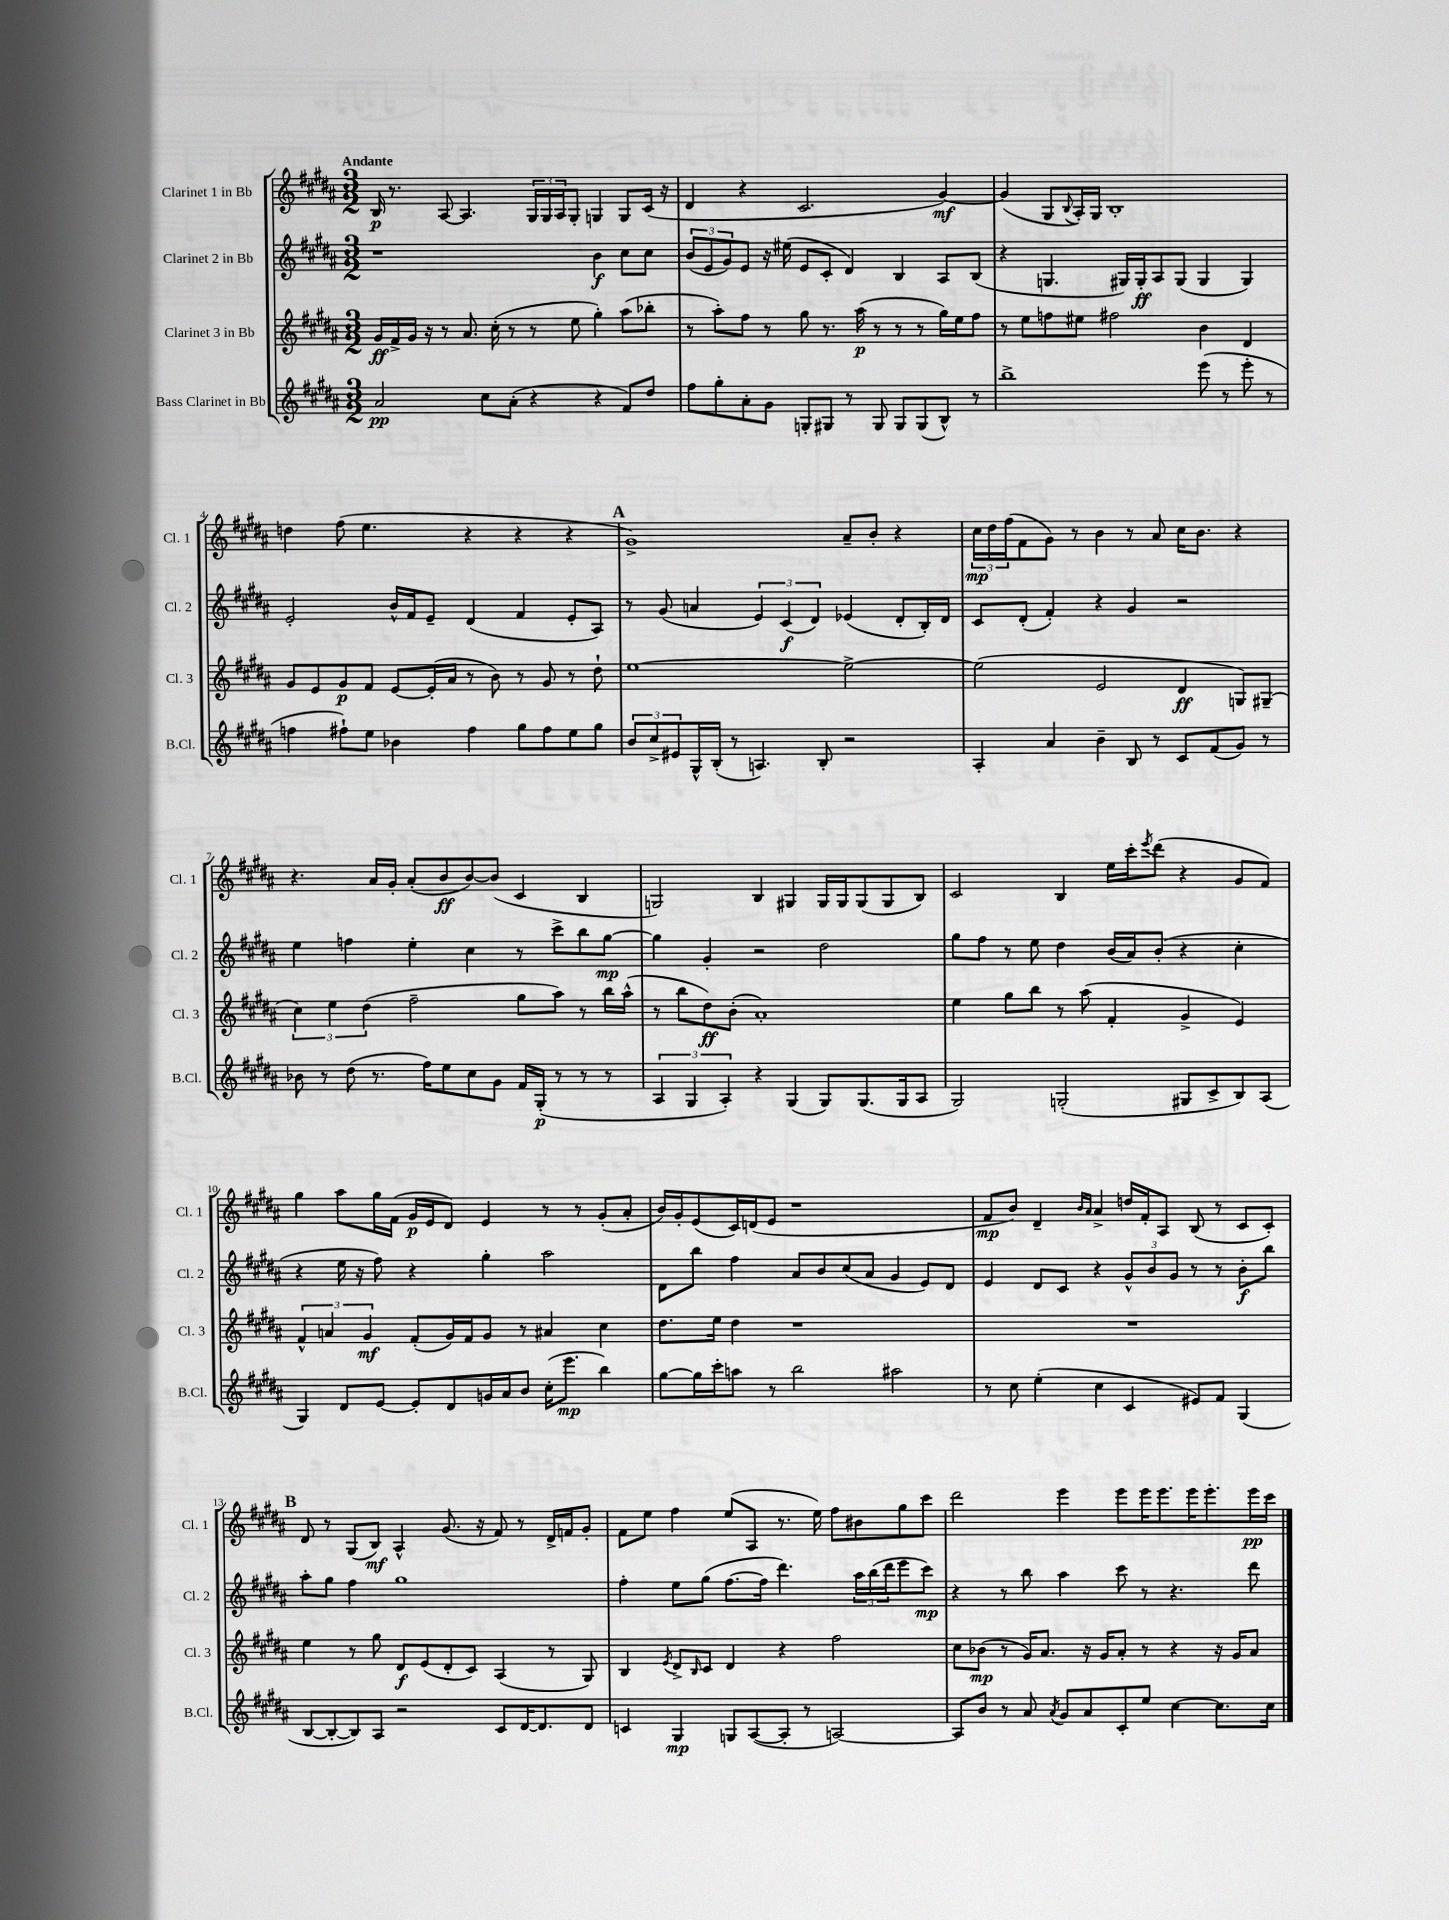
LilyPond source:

<<
\new StaffGroup <<
\new Staff = "s0" \with { instrumentName = "Clarinet 1 in Bb" shortInstrumentName = "Cl. 1" } {
    \clef treble \key b \major \numericTimeSignature \time 3/2 \tempo "Andante"
    b16\p r8. ais8~ ais4. \tuplet 3/2 { gis16 gis16 ais16 } gis8-. g4 g8 cis'16( r16 |
    dis'4 r4 cis'2. gis'4~\mf) |
    gis'4( gis8 \appoggiatura { b8 } ais16-.) gis16 b1-. |
    d''4 fis''8( e''4. r4 r4 r4 |
    \mark \markup { \bold "A" } gis'1->) ais'8-- b'8-. r4 |
    \tuplet 3/2 { cis''16\mp dis''16 fis''16( } fis'8 gis'8) r8 b'4 r8 ais'8 cis''16 b'8. r4 |
    r4. ais'16 gis'16-. ais'8-.( b'8\ff b'8~) b'8( cis'4 b4 |
    g2) b4 gis4 gis16 gis16 gis8( gis8 b8) |
    cis'2 b4 e''16 cis'''16-. \acciaccatura { e'''8 } dis'''8( r4 gis'8 fis'8) |
    gis''4 ais''8 gis''16 fis'16( gis'16\p e'16 dis'8) e'4 r8 r8 gis'8-.( ais'8-. |
    b'16) gis'16-. e'8( cis'16) d'16( e'8 r1 |
    fis'8\mp b'8) dis'4-- \grace { b'16 ais'16 } ais'4-> d''16 fis'16-. ais8 b8( r8 cis'8 cis'8-.) |
    \mark \markup { \bold "B" } dis'8 r8 gis8( b8\mf) ais4-^ gis'8.( r16 fis'8) r8 dis'16-> f'16 gis'8-. |
    fis'8 e''8 fis''4 e''8( ais8 r8. e''16) fis''8 bis'8 gis''8 cis'''8 |
    dis'''2 e'''4 e'''8 e'''16 e'''8. e'''16 e'''8.-. e'''16\pp cis'''16 \bar "|." |
}
\new Staff = "s1" \with { instrumentName = "Clarinet 2 in Bb" shortInstrumentName = "Cl. 2" } {
    \clef treble \key b \major \numericTimeSignature \time 3/2
    r1 b'4\f cis''8 cis''8 |
    \tuplet 3/2 { b'8( e'8 gis'8) } e'8 r16 eis''16( e'8 cis'8-. dis'4) b4 ais8 b8( |
    r4 g4. gis16) gis16-.\ff ais8 gis8( gis4 gis4) |
    e'2-. b'16-^ fis'16 e'8-- dis'4( fis'4 e'8-. ais8) |
    \mark \markup { \bold "A" } r8 gis'8( a'4 \tuplet 3/2 { e'4) cis'4\f( dis'4) } ees'4( dis'8-. b16-.) dis'16 |
    cis'8 dis'8-.( fis'4-.) r4 gis'4 r2 |
    e''4 f''4 e''4-. cis''4 r8 cis'''8-> b''8 gis''8~\mp |
    gis''4 gis'4-. r2 dis''2 |
    gis''8 fis''8 r8 e''8 dis''4 b'16( ais'16) b'8-.( r4 cis''4-. |
    r4 e''16 r16 fis''8) r4 gis''4-. ais''2 |
    dis'8 b''8 fis''4 ais'8 b'8 cis''8( ais'8 gis'4 e'8) dis'8 |
    e'4 dis'8 cis'8 r4 \tuplet 3/2 { gis'8-^ b'8 gis'8 } r8 r8 b'8-.\f b''8 |
    \mark \markup { \bold "B" } ais''8-. gis''8 fis''4 gis''1 |
    fis''4-. e''8 gis''8( fis''8.~ fis''16 dis'''4.) \tuplet 3/2 { ais''16 b''16( dis'''16 } e'''8 cis'''8\mp) |
    r4 r8 b''8 ais''4 cis'''8 r8 r4. dis'''8 \bar "|." |
}
\new Staff = "s2" \with { instrumentName = "Clarinet 3 in Bb" shortInstrumentName = "Cl. 3" } {
    \clef treble \key b \major \numericTimeSignature \time 3/2
    gis'16\ff fis'16-> gis'16 r16 r8 ais'8. cis''16-.( r8 r8 e''8 gis''4-.) ais''8( bes''8-. |
    r8 ais''8-.) fis''8 r8 gis''8 r8. ais''16\p( r8 r8 r8 gis''16) e''16 fis''8 |
    r8 e''8 f''8 eis''8 fis''2 b'4 dis'4 |
    gis'8 e'8 gis'8\p fis'8 e'8~ e'16-.( ais'16 r8 b'8) r8 gis'8 r8 dis''8-! |
    \mark \markup { \bold "A" } e''1~ e''2~-> |
    e''2( e'2 dis'4\ff g8) gis8--( |
    \tuplet 3/2 { cis''4) e''4 dis''4( } fis''2-- gis''8 ais''8) r8 b''16 ais''16-^( |
    r8 b''8 dis''8\ff) b'8-.( ais'1-.) |
    e''4 gis''8 b''8 r8 ais''8( fis'4-. gis'4-> e'4) |
    \tuplet 3/2 { fis'4-^ a'4 gis'4\mf } fis'8-.( gis'16) fis'16 gis'8 r8 ais'4 cis''4 |
    dis''8. e''16 dis''4 r1 |
    R1. |
    \mark \markup { \bold "B" } e''4 r8 gis''8 dis'8\f e'8( dis'8-. cis'8) ais4( r8 gis8) |
    b4 \acciaccatura { e'8 } dis'8-> \grace { b16 } cis'8 dis'4 r4 fis''2 |
    cis''8 bes'8\mp( r8 gis'16) ais'8. r16 gis'16 ais'8-. r8 r4 r16 gis'16 ais'8 \bar "|." |
}
\new Staff = "s3" \with { instrumentName = "Bass Clarinet in Bb" shortInstrumentName = "B.Cl." } {
    \clef treble \key b \major \numericTimeSignature \time 3/2
    ais'2\pp cis''8 ais'8-.( r4 r4 fis'8) dis''8 |
    fis''8 gis''8-. ais'8-. gis'8 g8-. gis8 r8 gis8 gis8 gis8( b8-^) r8 |
    b''1-> e'''8( r8 e'''8-. r8 |
    f''4 fis''8-!) e''8 bes'4 fis''4 gis''8 fis''8 e''8 gis''8 |
    \mark \markup { \bold "A" } \tuplet 3/2 { b'8 cis''8-> eis'8 } gis16-^ b16-.( r8 a4.) b8-. r2 |
    ais4-. ais'4 b'4-- b8 r8 cis'8 fis'8( gis'8) r8 |
    bes'8 r8 dis''8( r8. fis''16) e''8 cis''8 gis'8 fis'16 gis16-.\p( r8 r8 r8 |
    \tuplet 3/2 { ais4 gis4 ais4-.) } r4 gis4( gis8) gis8.( gis16 ais8 |
    gis2) g2-.( gis8 cis'8-> b8) ais8( |
    gis4) dis'8 e'8~ e'8-. dis'8 g'16 ais'16 b'8 cis''16-.( e'''8.\mp b''4) |
    gis''8~ gis''16 cis'''16-. a''8 r8 b''2 ais''2 |
    r8 cis''8 e''4-.( cis''4 cis'4 eis'8) fis'8 gis4( |
    \mark \markup { \bold "B" } b8~ b8~-. b8) ais8 r2 cis'8 dis'16~ dis'8. dis'8 |
    c'4 gis4\mp g8 ais8~( ais8-. r8 a2~) |
    a8 b'8 r8 ais'8 \acciaccatura { ais'8 } gis'8 ais'8 cis'8-. e''8 cis''4~ cis''8. cis''16 \bar "|." |
}
>>
>>
